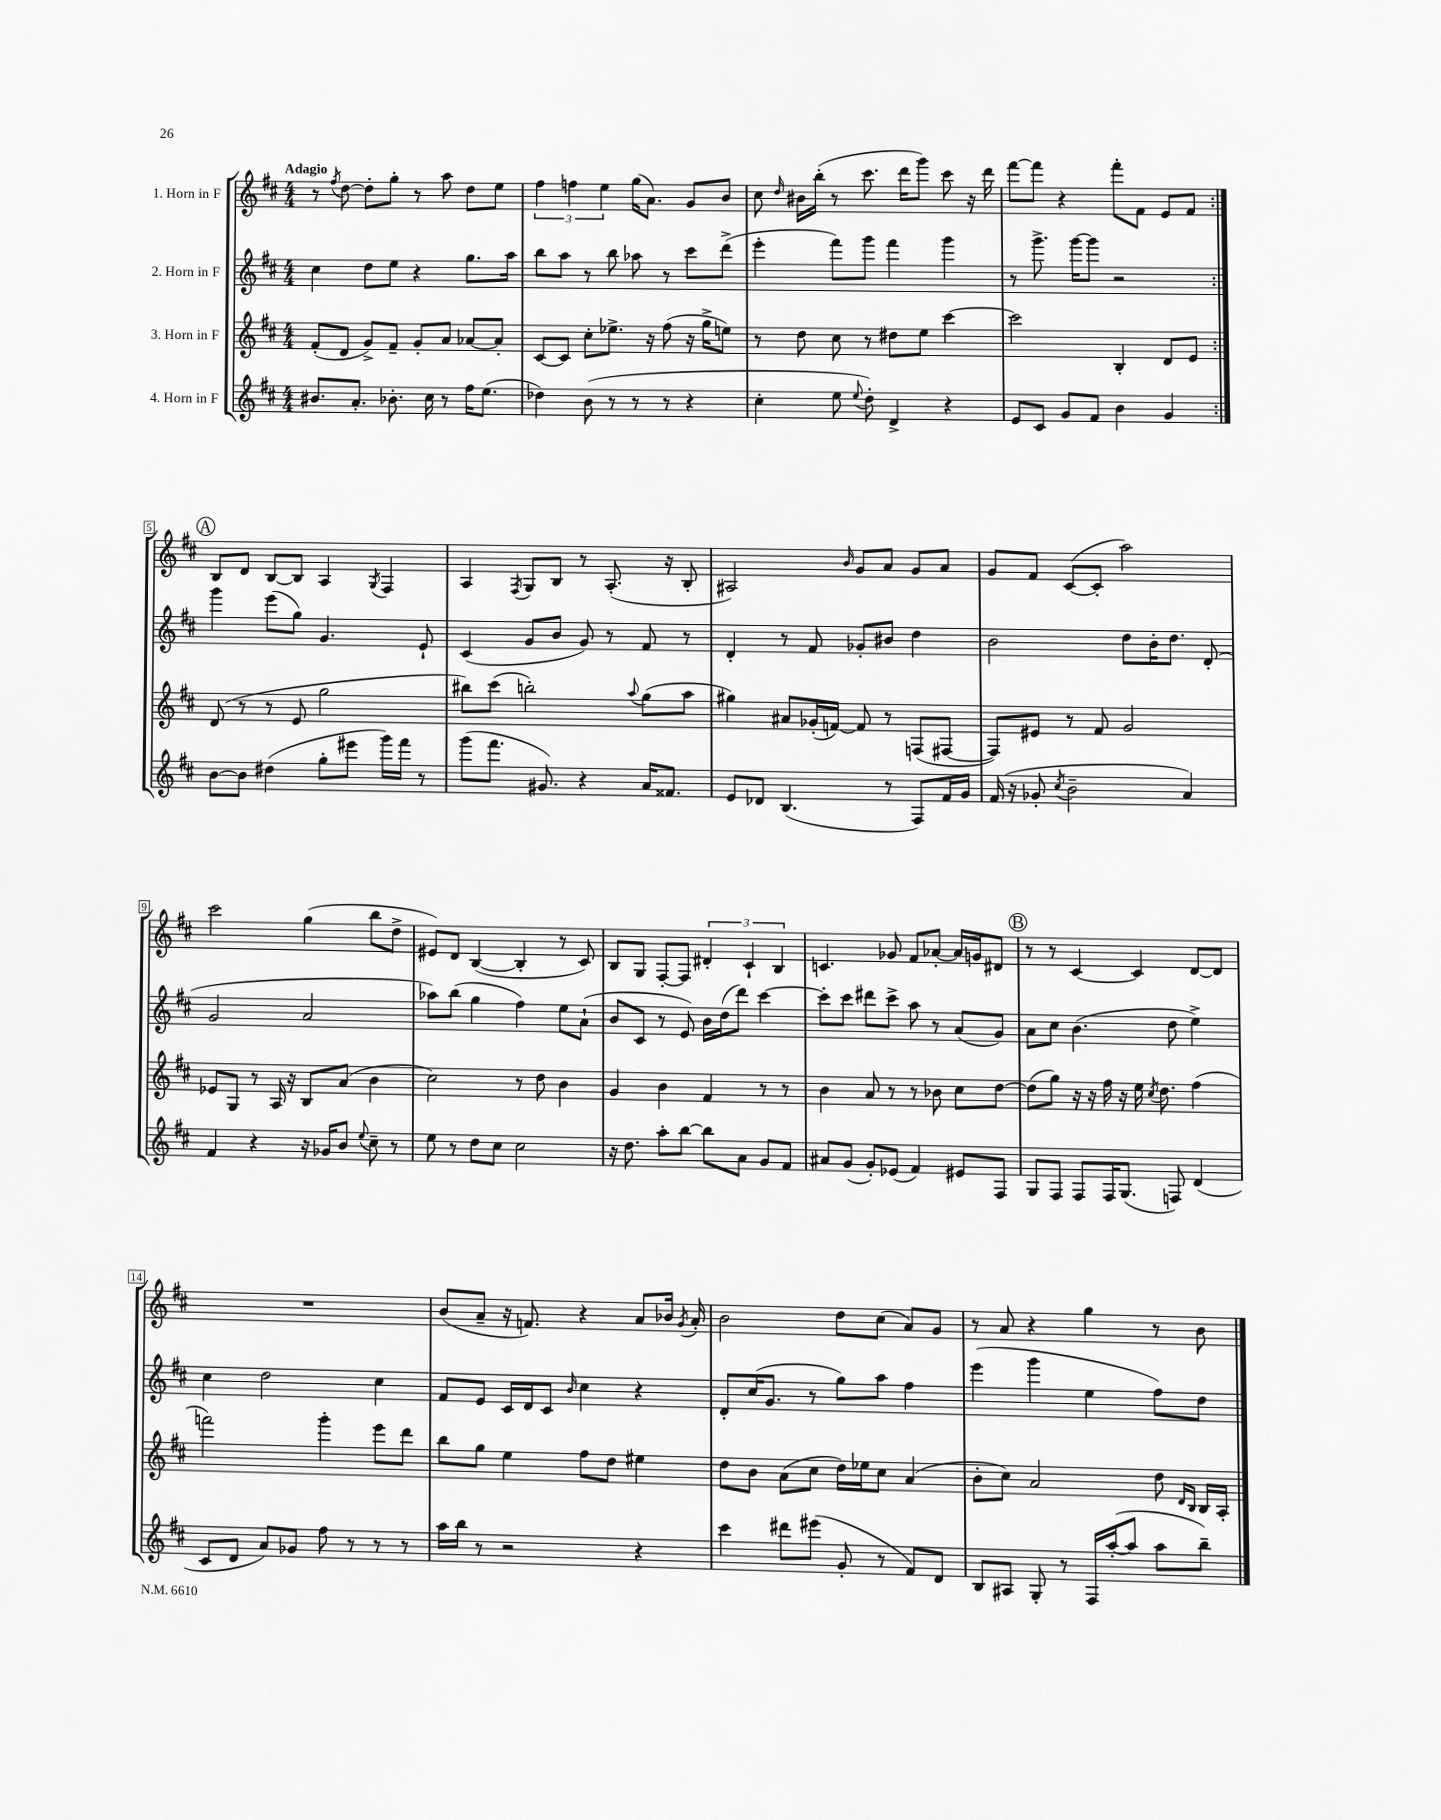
<<
\new StaffGroup <<
\new Staff = "s0" \with { instrumentName = "1. Horn in F" } {
    \clef treble \key d \major \numericTimeSignature \time 4/4 \tempo "Adagio"
    \autoBeamOff \repeat volta 2 { r8 \acciaccatura { fis''8 } d''8~ d''8[-. g''8]-. r8 a''8 d''8[ e''8] |
    \tuplet 3/2 { fis''4 f''4 e''4 } g''16[( a'8.]) g'8[ b'8] |
    cis''8 \grace { d''16 } bis'16[ b''16]-.( r8 cis'''8. d'''16[ g'''8]) cis'''8 r16 d'''16 |
    fis'''8[~ fis'''8] r4 fis'''8[-. fis'8] e'8[ fis'8] | }
    \mark \markup { \circle "A" } b8[ d'8] b8[~ b8] a4 \acciaccatura { g8 } fis4 |
    a4 \acciaccatura { fis8 } g8[ b8] r8 a8.-.( r16 b8-. |
    ais2) \grace { b'16 } g'8[ a'8] g'8[ a'8] |
    g'8[ fis'8] cis'8[~( cis'8]-. a''2) |
    cis'''2 g''4( b''8[ d''8]-> |
    eis'8[) d'8] b4~( b4-. r8 cis'8) |
    b8[ g8] fis8[~-. fis8] \tuplet 3/2 { dis'4-. cis'4-! b4 } |
    c'4. ges'8 fis'8[ aes'8]~-. aes'16[ g'16 dis'8] |
    \mark \markup { \circle "B" } r8 r8 cis'4~ cis'4 d'8[~ d'8] |
    R1 |
    b'8[( a'8]-- r16 f'8.) r4 a'8[ bes'16] \acciaccatura { g'8 } a'16-. |
    b'2 d''8[ cis''8]( a'8[) g'8] |
    r8 a'8 r4 g''4 r8 b'8 \bar "|." |
}
\new Staff = "s1" \with { instrumentName = "2. Horn in F" } {
    \clef treble \key d \major \numericTimeSignature \time 4/4
    \autoBeamOff \repeat volta 2 { cis''4 d''8[ e''8] r4 g''8.[ a''16] |
    b''8[ a''8] r8 b''8 aes''8 r8 cis'''8[ d'''8]->( |
    e'''4-. fis'''8[) g'''8] fis'''4 g'''4 |
    r8 g'''8.-> g'''16[~ g'''8] r2 | }
    \mark \markup { \circle "A" } g'''4 e'''8[( g''8]) g'4. e'8-! |
    cis'4( g'8[ b'8] g'8) r8 fis'8 r8 |
    d'4-. r8 fis'8 ges'8[-. bis'8] d''4 |
    b'2 d''8[ b'16-. d''8.] d'8-.( |
    g'2 a'2 |
    aes''8[) b''8]( g''4 fis''4) e''8[ a'8]-!( |
    b'8[ cis'8] r8 e'8) b'16[ d''16( d'''8]) cis'''4~ |
    cis'''8[-. cis'''8] dis'''8[ cis'''8]-> a''8 r8 a'8[( g'8]) |
    \mark \markup { \circle "B" } a'8[ cis''8] b'4.( d''8 e''4->) |
    cis''4 d''2 cis''4 |
    fis'8[ e'8] cis'16[ d'16 cis'8] \grace { b'16 } cis''4 r4 |
    d'8[-. cis''16( g'8.] r8 g''8[) a''8] fis''4 |
    e'''4( g'''4 e''4 fis''8[) d''8] \bar "|." |
}
\new Staff = "s2" \with { instrumentName = "3. Horn in F" } {
    \clef treble \key d \major \numericTimeSignature \time 4/4
    \autoBeamOff \repeat volta 2 { fis'8[-.( d'8] g'8[->) fis'8]-- g'8[-. a'8] aes'8[~ aes'8]-. |
    cis'8[~ cis'8] cis''8[-. ees''8.]-> r16 fis''8( r16 g''16[-> e''8]) |
    r8 d''8 cis''8 r8 dis''8[ e''8] cis'''4~ |
    cis'''2 b4-. d'8[ e'8] | }
    \mark \markup { \circle "A" } d'8( r8 r8 e'8 g''2 |
    bis''8[) cis'''8]( b''2-.) \appoggiatura { a''8 } g''8[( a''8] |
    gis''4) ais'8[ ges'16-.( f'16]~) f'8 r8 f8[( fis8]~ |
    fis8[) eis'8] r8 fis'8 g'2 |
    ees'8[ g8] r8 a16 r16 b8[ a'8]( b'4 |
    cis''2) r8 d''8 b'4 |
    g'4 b'4 fis'4 r8 r8 |
    b'4 a'8 r8 r8 bes'8 cis''8[ d''8]~ |
    \mark \markup { \circle "B" } d''8[( g''8]) r16 r16 fis''16 r16 e''16 \acciaccatura { cis''8 } d''8. fis''4( |
    f'''2) g'''4-. e'''8[ d'''8] |
    b''8[ g''8] e''4 fis''8[ d''8] eis''4 |
    d''8[ b'8] a'8[( cis''8] d''16[) ees''16 cis''8] a'4( |
    b'8[-. cis''8]) a'2 d''8 \grace { d'16[ b16] } b16[ a16]-. \bar "|." |
}
\new Staff = "s3" \with { instrumentName = "4. Horn in F" } {
    \clef treble \key d \major \numericTimeSignature \time 4/4
    \autoBeamOff \repeat volta 2 { bis'8.[ a'8.]-. bes'8.-. cis''16 r8 fis''16[ e''8.]( |
    des''4) b'8( r8 r8 r8 r4 |
    cis''4-. e''8 \appoggiatura { e''8 } d''8-.) d'4-> r4 |
    e'8[ cis'8] g'8[ fis'8] b'4 g'4 | }
    \mark \markup { \circle "A" } b'8[~ b'8] dis''4( g''8[-. eis'''8] g'''16[) fis'''16] r8 |
    g'''8[( fis'''8.] gis'8.) r4 a'16[ fisis'8.] |
    e'8[ des'8] b4.( r8 fis8[) fis'16 g'16] |
    fis'16( r16 ges'8-. \acciaccatura { cis''8 } b'2-- a'4) |
    fis'4 r4 r16 ges'16[ b'8] \appoggiatura { e''8 } cis''8-- r8 |
    e''8 r8 d''8[ cis''8] cis''2 |
    r16 d''8. a''8[-. b''8]~ b''8[ a'8] g'8[ fis'8] |
    ais'8[ g'8]( g'8[-.) ees'8]( fis'4) eis'8[ fis8] |
    \mark \markup { \circle "B" } g8[ fis8] fis8[ fis16 g8.]( f8) d'4( |
    cis'8[ d'8] a'8[) ges'8] fis''8 r8 r8 r8 |
    a''16[ b''16] r8 r2 r4 |
    cis'''4 dis'''8[ eis'''8]( g'8-. r8 fis'8[) d'8] |
    b8[ ais8] g8-. r8 fis16[ a''16~-.( a''8] a''8[ b''8]--) \bar "|." |
}
>>
>>
\layout { \context { \Score \override BarNumber.stencil = #(make-stencil-boxer 0.1 0.3 ly:text-interface::print) } }
